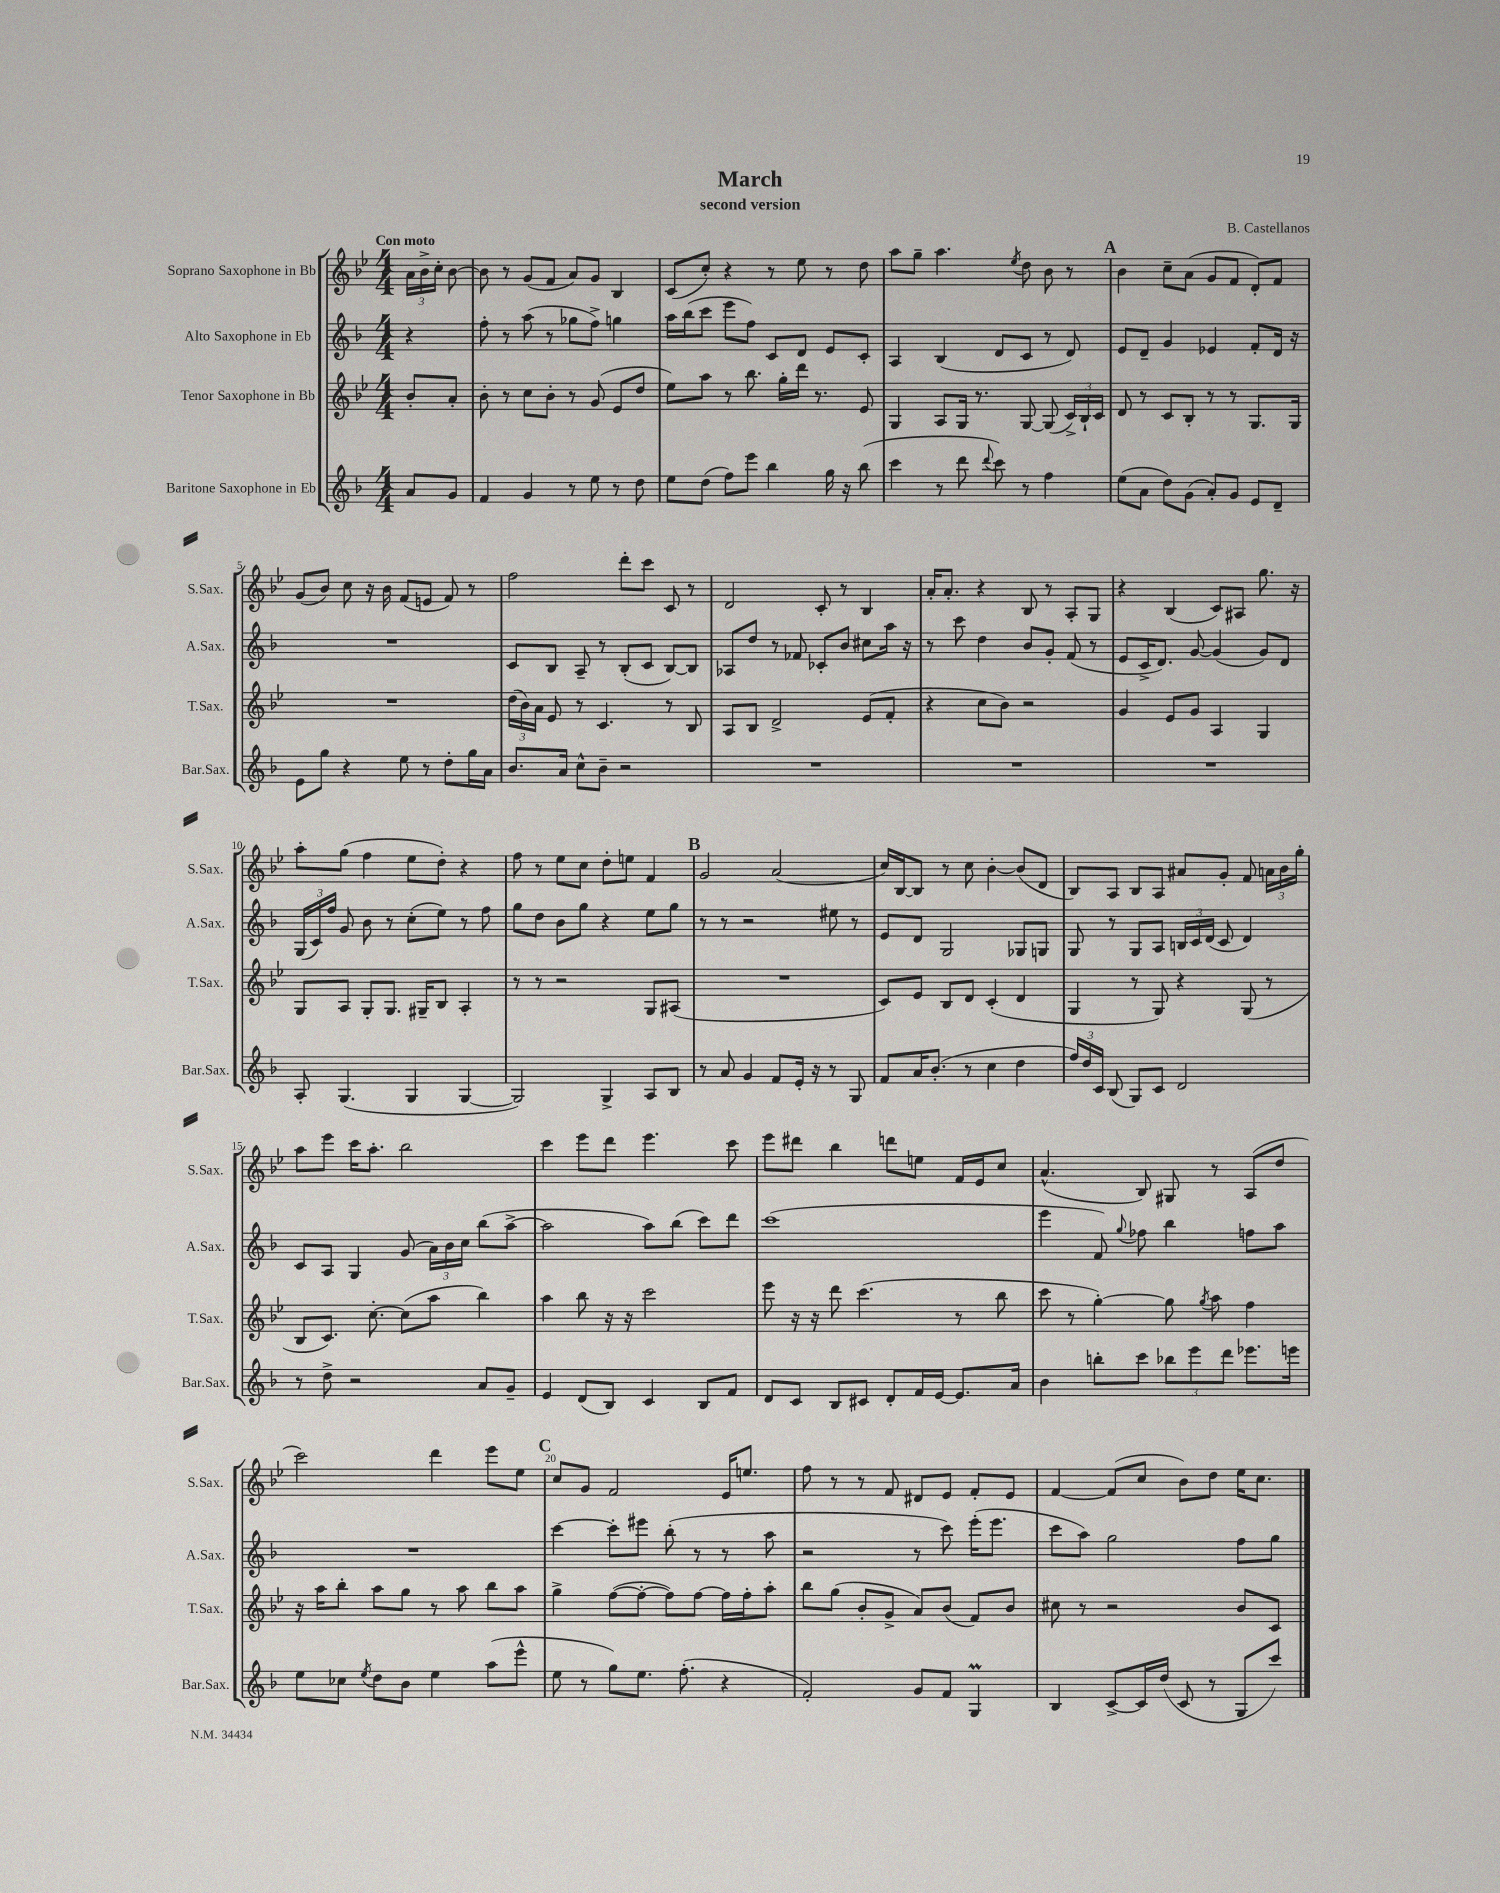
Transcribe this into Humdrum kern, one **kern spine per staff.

**kern	**kern	**kern	**kern
*part4	*part3	*part2	*part1
*staff4	*staff3	*staff2	*staff1
*I"Baritone Saxophone in Eb	*I"Tenor Saxophone in Bb	*I"Alto Saxophone in Eb	*I"Soprano Saxophone in Bb
*I'Bar.Sax.	*I'T.Sax.	*I'A.Sax.	*I'S.Sax.
*clefG2	*clefG2	*clefG2	*clefG2
*k[b-]	*k[b-e-]	*k[b-]	*k[b-e-]
*M4/4	*M4/4	*M4/4	*M4/4
=	=	=	=
!	!	!	!LO:TX:a:B:t=Con moto
8a/L	8b-'/L	4r	24a\LL
.	.	.	24b-^\
.	.	.	24cc'\JJ
8g/J	8a'/J	.	[8b-\
=1	=1	=1	=1
4f/	8b-'\	8ff'\	8b-\]
.	8r	8r	8r
4g/	8cc\L	(8aa\	(8g/L
.	8b-'\J	8r	8f/J
8r	8r	8gg-X\L	8a/L)
8ee\	(8g/	8ff^\J)	8g/J
8r	8e-/L	4ggn\	4B-/
8dd\	8dd/J	.	.
=2	=2	=2	=2
8ee\L	8ee-\L)	16aa\LL	(8c/L
.	.	(16bb-\J	.
(8dd\J	8aa\J	8ccc\J	8cc'/J)
8ff\L)	8r	8eee\L	4r
8eee\J	8.bb-\	8ff\J)	.
4bb-\	.	8c/L	8r
.	16gg'\LL	.	.
.	16ddd\JJ	8d/J	8ee-\
.	8.r	.	.
16gg\	.	8e/L	8r
16r	.	.	.
(8bb-\	8e-/	8c'/J	8dd\
=3	=3	=3	=3
4ccc\	4G/	4A/	8aa\L
.	.	.	8gg~\J
8r	8A/L	(4B-/	4.aa\
8ddd\	16G/Jk	.	.
.	8.r	.	.
8qqddd/	.	.	.
8ccc\)	.	8d/L	.
.	.	.	8qee-/
8r	[8G/	8c/J	8dd\
4ff\	(8G/]	8r	8b-\
.	24c^/LL)	8d/)	8r
.	24B-`/	.	.
.	24c/JJ	.	.
!!LO:REH:place=s1:t=A
=4	=4	=4	=4
(8ee\L	8d/	8e/L	4b-\
8a\J	8r	8d~/J	.
8dd\L)	8c/L	4g/	8cc~\L
(8g\J	8B-'/J	.	(8a\J
8a'/L)	8r	4e-X/	8g/L
8g/J	8r	.	8f/J
8e/L	8.G/L	8f'/L	8d'/L)
8d~/J	.	16d/Jk	8f/J
.	16G/Jk	16r	.
!!LO:LB:g=z
=5	=5	=5	=5
8e\L	1r	1r	(8g/L
8gg\J	.	.	8b-/J)
4r	.	.	8cc\
.	.	.	16r
.	.	.	16b-\
8ee\	.	.	(8f/L
8r	.	.	8en/J
8dd'\L	.	.	8f/)
16gg\L	.	.	8r
16a\JJ	.	.	.
=6	=6	=6	=6
8.b-/L	(24dd\LL	8c/L	2ff\
.	24b-\)	.	.
.	24a\JJ	.	.
.	8e-/	8B-/J	.
16a/Jk	.	.	.
8cc^^\L	8r	8A~/	.
8b-~\J	4.c/	8r	.
2r	.	(8B-'/L	8ddd'\L
.	.	8c/J	8ccc\J
.	8r	[8B-/L)	8c/
.	8B-/	8B-/J]	8r
=7	=7	=7	=7
1r	8A/L	8A-X/L	2d/
.	8B-/J	8dd/J	.
.	2d^/	8r	.
.	.	8f-X/	.
.	.	8c-X'/L	8c'/
.	.	8b-/J	8r
.	(8e-/L	8cc#X\L	4B-/
.	8f'/J	16aa\Jk	.
.	.	16r	.
=8	=8	=8	=8
1r	4r	8r	16a'/KL
.	.	.	8.a'/J
.	.	8ccc\	.
.	8cc\L	4dd\	4r
.	8b-\J)	.	.
.	2r	8b-/L	8B-/
.	.	8g'/J	8r
.	.	(8f/	8A'/L
.	.	8r	8G/J
=9	=9	=9	=9
1r	4g/	8e/L	4r
.	.	16c^/K	.
.	.	8.d/J)	.
.	8e-/L	.	(4B-/
.	8g/J	[8g/	.
.	4A/	(4g/]	8c/L)
.	.	.	8A#X/J
.	4G/	8g/L)	8.gg\
.	.	8d/J	.
.	.	.	16r
!!LO:LB:g=z
=10	=10	=10	=10
8A'/	8G/L	(24G/LL	8aa'\L
.	.	24c/)	.
.	.	24ff/JJ	.
(4.G/	8A/J	8g/	(8gg\J
.	8G'/L	8b-\	4ff\
.	8.G/J	8r	.
4G/	.	(8cc'\L	8ee-\L
.	16G#X~/KL	.	.
.	8B-/J	8ee\J)	8dd'\J)
[4G/	4A'/	8r	4r
.	.	8ff\	.
=11	=11	=11	=11
2G/])	8r	8gg\L	8ff\
.	8r	8dd\J	8r
.	2r	8b-\L	8ee-\L
.	.	8gg\J	8cc\J
4G^/	.	4r	8dd'\L
.	.	.	8een\J
8A/L	8G/L	8ee\L	4f/
8B-/J	(8A#X/J	8gg\J	.
!!LO:REH:place=s1:t=B
=12	=12	=12	=12
8r	1r	8r	2g/
8a/	.	8r	.
4g/	.	2r	.
8f/L	.	.	(2a/
16e'/Jk	.	.	.
16r	.	.	.
8r	.	8ee#X\	.
8G/	.	8r	.
=13	=13	=13	=13
8f/L	8c/L)	8e/L	16cc/LL)
.	.	.	[16B-/J
16a/K	8e-/J	8d/J	8B-/J]
(8.b-'/J	.	.	.
.	8B-/L	2G/	8r
8r	8d/J	.	8cc\
4cc\	(4c'/	.	[4b-'\
4dd\	4d/	8G-X/L	(8b-/L]
.	.	8Gn/J	8d/J
=14	=14	=14	=14
24ff/LL)	4G/	8G/	8B-/L)
24dd/	.	.	.
24c/JJ	.	.	.
(8B-/	.	8r	8A/J
8G/L)	8r	8G/L	8B-/L
8c/J	8G/)	8A/J	8A/J
2d/	4r	24Bn/LL	8a#X/L
.	.	24c/	.
.	.	(24d/JJ	.
.	.	8c/	8g'/J
.	(8G/	4d/)	8f/
.	8r	.	24an\LL
.	.	.	24b-\
.	.	.	24gg'\JJ
!!LO:LB:g=z
=15	=15	=15	=15
8r	8B-/L	8c/L	8aa\L
8dd^\	8.c/J)	8A/J	8eee-\J
2r	.	4G/	16ccc\KL
.	[8.cc'\	.	8.aa'\J
.	(8cc\L]	(8g/	2bb-\
.	8aa\J	24a\LL)	.
.	.	24b-\	.
.	.	24cc\JJ	.
8a/L	4bb-\)	(8bb-\L	.
8g~/J	.	[8aa^\J	.
=16	=16	=16	=16
4e/	4aa\	2aa\]	4ccc\
(8d/L	8bb-\	.	8eee-\L
8B-/J)	16r	.	8ddd\J
.	16r	.	.
4c/	2ccc\	8aa\L)	4.eee-\
.	.	(8bb-\J	.
8B-/L	.	8ccc\L)	.
8f/J	.	8ddd\J	8ccc\
=17	=17	=17	=17
8d/L	8eee-\	(1ccc	8eee-\L
8c/J	16r	.	8ddd#X\J
.	16r	.	.
8B-/L	8ddd\	.	4bb-\
8c#X/J	(4.ccc\	.	.
8d'/L	.	.	8dddn\L
16f/L	.	.	8een\J
[16e/JJ	.	.	.
8.e/L]	8r	.	16f/LL
.	.	.	16e-/J
.	8bb-\	.	8cc/J
16a/Jk	.	.	.
=18	=18	=18	=18
4b-\	8ccc\	4eee\	(4.a^^/
.	8r	.	.
8bbn'\L	[4gg'\)	8f/)	.
.	.	8qqgg/	.
8ccc\J	.	8ff-X\	8B-/)
12bb-X\L	8gg\]	4bb-\	8G#X/
12eee\	.	.	.
.	8qgg/	.	.
.	8aa\	.	8r
12ddd\J	.	.	.
8.eee-X\L	4ff\	8ffn\L	(8A/L
.	.	8aa\J	8dd/J
16eeen\Jk	.	.	.
!!LO:LB:g=z
=19	=19	=19	=19
8ee\L	16r	1r	2ccc\)
.	16aa\KL	.	.
8cc-X\J	8bb-'\J	.	.
8qee/	.	.	.
8dd\L	8aa\L	.	.
8b-\J	8gg\J	.	.
4ee\	8r	.	4ddd\
.	8aa\	.	.
(8aa\L	8bb-\L	.	8eee-\L
8eee^^\J	8aa\J	.	8ee-\J
!!LO:REH:place=s1:t=C
=20	=20	=20	=20
8ee\	4gg^\	[4ccc\	8cc/L
8r	.	.	8g/J
8gg\L)	([8ff\L	8ccc'\L]	2f/
8.ee\J	8ff'\J_	8eee#X\J	.
.	8ff\L])	(8bb-'\	.
(8.ff'\	.	.	.
.	[8ff\J	8r	.
4r	16ff\LL]	8r	16e-/KL
.	16ff'\J	.	8.een/J
.	8aa'\J	8aa\	.
=21	=21	=21	=21
2f'/)	8bb-\L	2r	8ff\
.	(8gg\J	.	8r
.	8b-'/L	.	8r
.	8g^/J	.	8f/
8g/L	8a/L)	8r	8d#X/L
8f/J	(8b-/J	8ccc\)	8e-/J
4GM/	8f/L)	(16eee'\KL	8f'/L
.	.	8.eee\J	.
.	8b-/J	.	8e-/J
=22	=22	=22	=22
4B-/	8cc#X\	8ccc\L	[4f/
.	8r	8aa\J)	.
[8c^/L	2r	2gg\	(8f/L]
16c/L]	.	.	8cc/J
(16dd/JJ	.	.	.
8c/	.	.	8b-\L)
8r	.	.	8dd\J
8G/L	8b-/L	8ff\L	16ee-\KL
.	.	.	8.cc\J
8ccc/J)	8c/J	8gg\J	.
==	==	==	==
*-	*-	*-	*-
